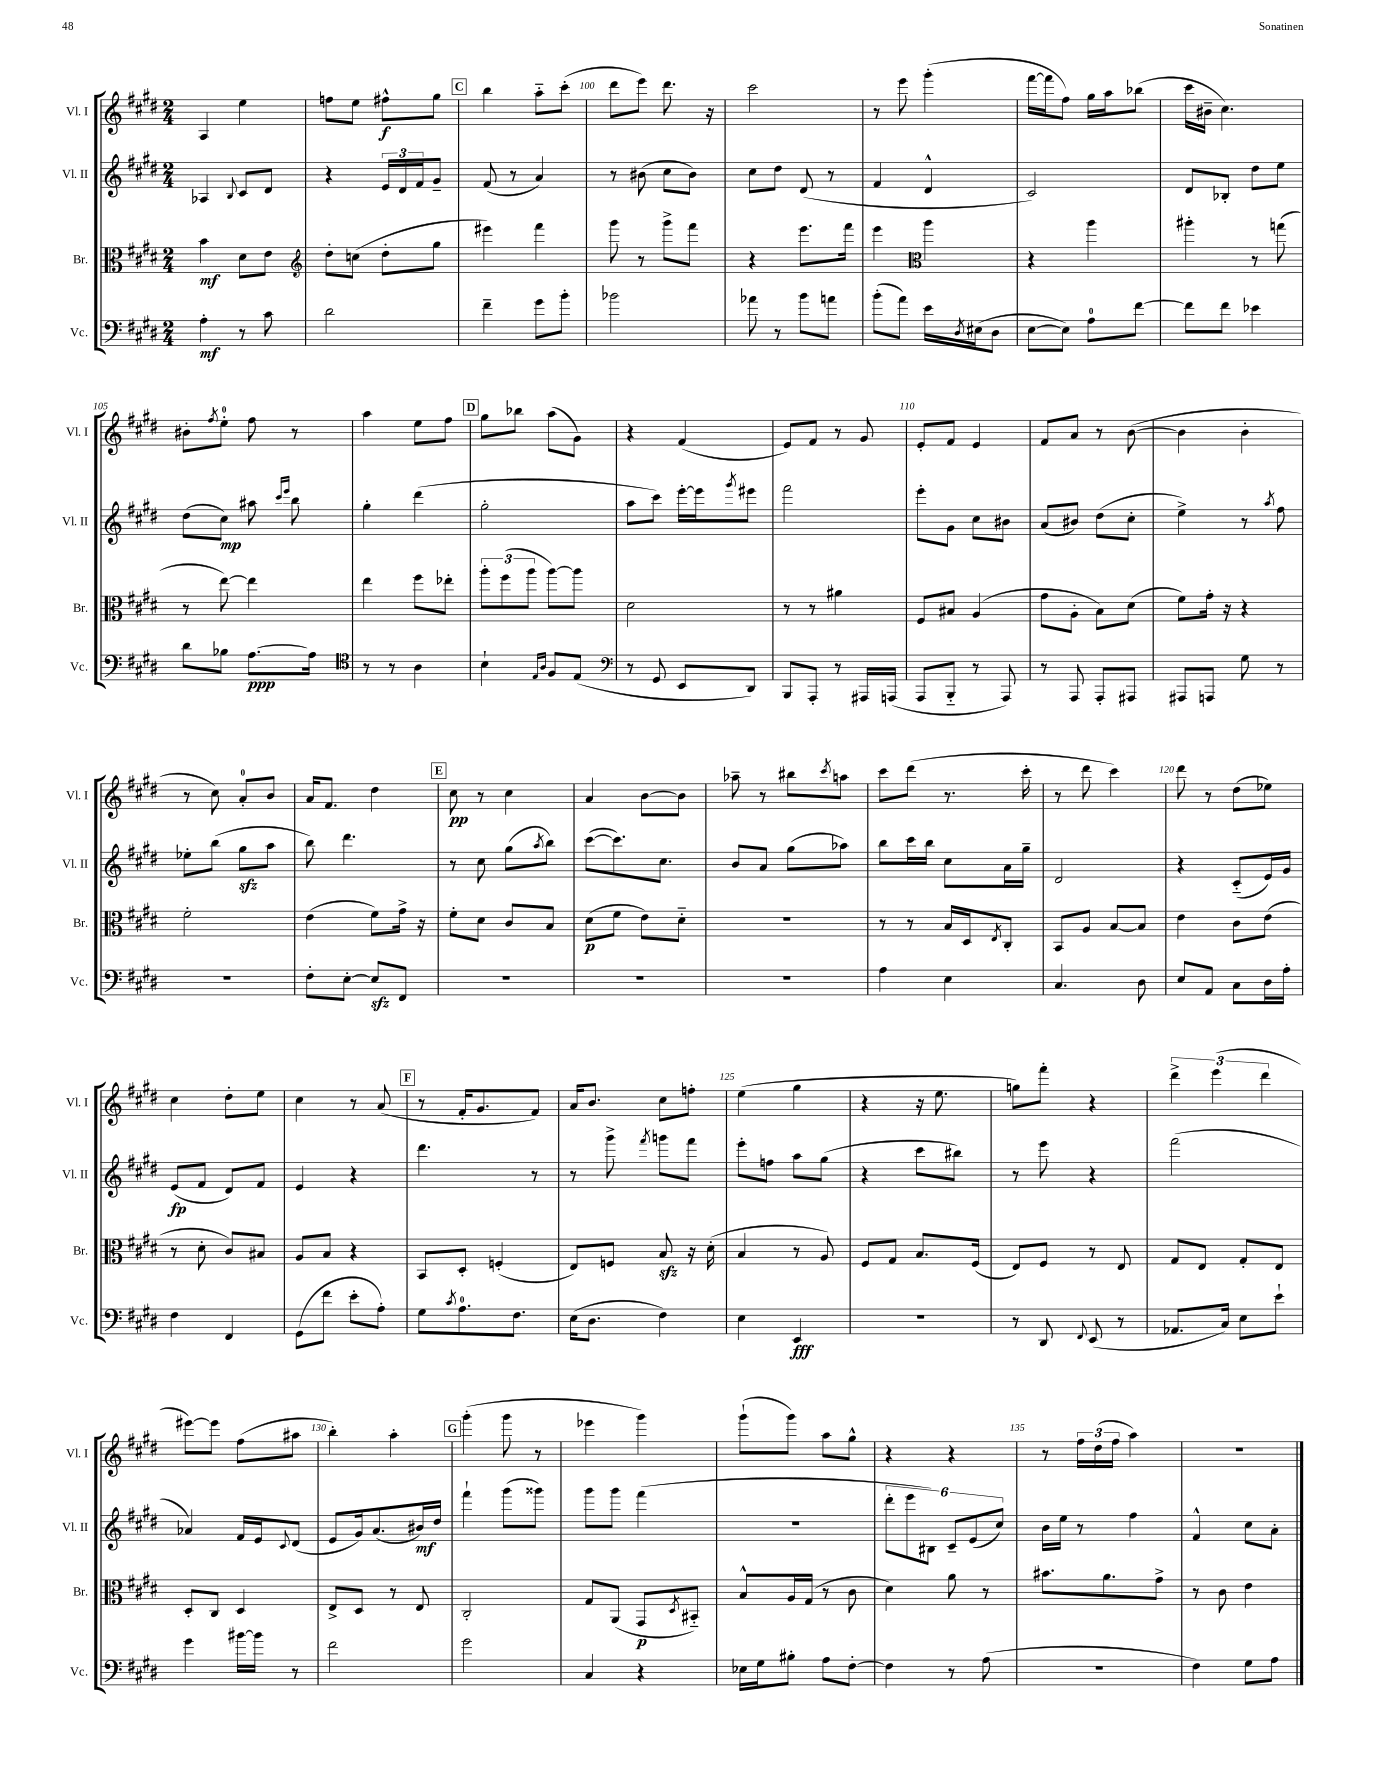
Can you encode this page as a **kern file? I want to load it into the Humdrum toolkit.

**kern	**kern	**kern	**kern
*staff4	*staff3	*staff2	*staff1
*clefF4	*clefC3	*clefG2	*clefG2
*k[f#c#g#d#]	*k[f#c#g#d#]	*k[f#c#g#d#]	*k[f#c#g#d#]
*M2/4	*M2/4	*M2/4	*M2/4
4A'	4b	4A-	4A
.	.	8qqB	.
8r	8d#	8c#	4ee
8c#	8e	8d#	.
=	=	=	=
*	*clefG2	*	*
2d#	8dd#'	4r	8ff
.	(8cc	.	8ee
.	8dd#'	24e	8ff#^^
.	.	24d#	.
.	.	24f#	.
.	8gg#	8g#~	8gg#
=	=	=	=
4f#~	4eee#)	(8f#	4bb
.	.	8r	.
8g#	4fff#	4a)	8aa'~
8b'	.	.	(8ccc#'
=	=	=	=
2b-	8ggg#	8r	8ddd#
.	8r	(8b#	8eee)
.	8ggg#^	8cc#	8.ddd#
.	8fff#	8b#)	.
.	.	.	16r
=	=	=	=
8a-	4r	8cc#	2ccc#
8r	.	8dd#	.
8b	8.eee	(8d#	.
8a	.	8r	.
.	16fff#	.	.
=	=	=	=
(8b'	4eee	4f#	8r
8a)	.	.	8eee
*	*clefC3	*	*
16e	4aa	4d#^^	(4ggg#'
8qD#	.	.	.
(16E#	.	.	.
8D#	.	.	.
=	=	=	=
[8E	4r	2c#)	[16fff#
.	.	.	16fff#]
8E])	.	.	8ff#)
8A	4aa	.	16gg#
.	.	.	16aa
[8f#	.	.	(8bb-
=	=	=	=
8f#]	4aa#'	8d#	16ccc#
.	.	.	16b#~
8f#	.	8B-'	4.cc#)
4e-	8r	8dd#	.
.	(8gg	8ee	.
=	=	=	=
8d#	8r	(8dd#	8b#'
.	.	.	8qff#
8B-	[8ee)	8cc#)	8ee'
[8.A	4ee]	8aa#	8ff#
.	.	16qqccc#	.
.	.	16qqeee	.
.	.	8bb	8r
16A]	.	.	.
=	=	=	=
*clefC4	*	*	*
8r	4ee	4gg#'	4aa
8r	.	.	.
4A	8ff#	(4ddd#	8ee
.	8ee-'	.	8ff#
=	=	=	=
4B`	12aa'	2gg#'	8gg#
.	(12ff#	.	.
.	.	.	8bb-
.	12aa	.	.
16qqE	.	.	.
16qqA	.	.	.
8F#	[8aa)	.	(8aa
(8E	8aa]	.	8g#)
=	=	=	=
*clefF4	*	*	*
8r	2d#	8aa	4r
8GG#	.	8ccc#)	.
8EE	.	[16eee'	(4f#
.	.	16eee]	.
.	.	8qggg#	.
8DD#)	.	8eee#	.
=	=	=	=
8BBB	8r	2fff#	8e)
8AAA'	8r	.	8f#
8r	4a#	.	8r
16AAA#	.	.	8g#
(16AAA	.	.	.
=	=	=	=
8AAA	8F#	8eee'	8e'
8BBB'~	8B#	8g#	8f#
8r	(4A	8cc#	4e
8AAA)	.	8b#	.
=	=	=	=
8r	8g#	(8a	8f#
8AAA	8A'	8b#)	8a
8AAA'	8B)	(8dd#	8r
8AAA#	(8d#	8cc#'	([8b
=	=	=	=
8AAA#	8f#)	4ee^)	4b]
8AAA	16g#'	.	.
.	16r	.	.
8G#	4r	8r	4b'
.	.	8qaa	.
8r	.	8ff#	.
=	=	=	=
2r	2f#'	8ee-'	8r
.	.	(8bb	8cc#)
.	.	8gg#	8a'
.	.	8aa	8b
=	=	=	=
8F#'	(4e	8bb)	16a
.	.	.	8.f#
[8E'	.	4.ddd#	.
8E]	8f#)	.	4dd#
8FF#	16g#^	.	.
.	16r	.	.
=	=	=	=
2r	8f#'	8r	8cc#
.	8d#	8cc#	8r
.	8c#	(8gg#	4cc#
.	.	8qaa	.
.	8B	8bb)	.
=	=	=	=
2r	(8d#	([8ccc#	4a
.	8f#	8.ccc#])	.
.	8e)	.	[8b
.	.	8.cc#	.
.	8d#'~	.	8b]
=	=	=	=
2r	2r	8b	8aa-~
.	.	8a	8r
.	.	(8gg#	8bb#
.	.	.	8qccc#
.	.	8aa-)	8aa
=	=	=	=
4A	8r	8bb	8ccc#
.	8r	16ccc#	(8ddd#
.	.	16bb	.
4E	16B	8cc#	8.r
.	16D#	.	.
.	8qE	.	.
.	8C#'	16a	.
.	.	16gg#~	16ccc#'
=	=	=	=
4.C#	8BB	2d#	8r
.	8A	.	8ddd#
.	[8B	.	4ccc#)
8D#	8B]	.	.
=	=	=	=
8E	4e	4r	8ddd#
8AA	.	.	8r
8C#	8c#	(8c#'~	(8dd#
16D#	(8e	16e)	8ee-)
16A'	.	16g#	.
=	=	=	=
4F#	8r	(8e	4cc#
.	8d#'	8f#	.
4FF#	8c#)	8d#)	8dd#'
.	8B#	8f#	8ee
=	=	=	=
(8GG#	8A	4e	4cc#
8f#	8B	.	.
8e'	4r	4r	8r
8A')	.	.	(8a
=	=	=	=
8G#	8BB	4.ddd#	8r
8qc#	.	.	.
8.A	8D#'	.	16f#'
.	.	.	8.g#
.	(4F'	.	.
8.F#	.	.	.
.	.	8r	8f#)
=	=	=	=
(16E	8E)	8r	16a
8.D#	.	.	8.b
.	8F	8ggg#^	.
.	.	8qfff#	.
4F#)	8B	8ggg	8cc#
.	16r	8fff#	8ff'
.	(16d#'	.	.
=	=	=	=
4E	4B	8eee'	(4ee
.	.	8ff	.
4EE	8r	8aa	4gg#
.	8A)	(8gg#	.
=	=	=	=
2r	8F#	4r	4r
.	8G#	.	.
.	8.B	8ccc#	16r
.	.	.	8.ee
.	.	8bb#)	.
.	(16F#	.	.
=	=	=	=
8r	8E)	8r	8gg)
8DD#	8F#	8eee	8fff#'
8qqFF#	.	.	.
(8EE	8r	4r	4r
8r	8E	.	.
=	=	=	=
8.AA-	8G#	(2fff#	6ddd#^
.	8E	.	.
.	.	.	(6eee
16C#)	.	.	.
8E	8G#'	.	.
.	.	.	6ddd#
8e`	8E	.	.
=	=	=	=
4g#	8D#'	4a-)	[8eee#)
.	8C#	.	8eee#]
[16b#	4D#	16f#	(8ff#
16b#]	.	16e	.
.	.	8qqc#	.
8r	.	(8d#	8aa#
=	=	=	=
2f#	8E^	8e	4bb')
.	8D#	16g#)	.
.	.	(8.a	.
.	8r	.	4aa'
.	8E	16b#)	.
.	.	16dd#	.
=	=	=	=
2g#	2C#'	4fff#`	(4ggg#'
.	.	(8ggg#	8ggg#
.	.	8ggg##)	8r
=	=	=	=
4C#	8G#	8ggg#	4eee-
.	(8AA	8ggg#	.
4r	8GG#	(4fff#	4ggg#)
.	8qD#	.	.
.	8BB#'~)	.	.
=	=	=	=
16E-	8B^^	2r	(8ggg#`
16G#	.	.	.
8B#'	16A	.	8ggg#)
.	(16G#	.	.
8A	8r	.	8aa
[8F#'	8c#	.	8gg#^^
=	=	=	=
4F#]	4d#)	12ddd#'	4r
.	.	12eee	.
.	.	12B#)	.
8r	8a	12c#~	4r
.	.	(12e	.
(8A	8r	.	.
.	.	12cc#)	.
=	=	=	=
2r	8.b#	16b	8r
.	.	16ee	.
.	.	8r	24ff#
.	.	.	(24dd#
.	8.a	.	.
.	.	.	24ff#
.	.	4ff#	4aa)
.	8g#^	.	.
=	=	=	=
4F#)	8r	4f#^^	2r
.	8c#	.	.
8G#	4e	8cc#	.
8A	.	8a'	.
==	==	==	==
*-	*-	*-	*-
